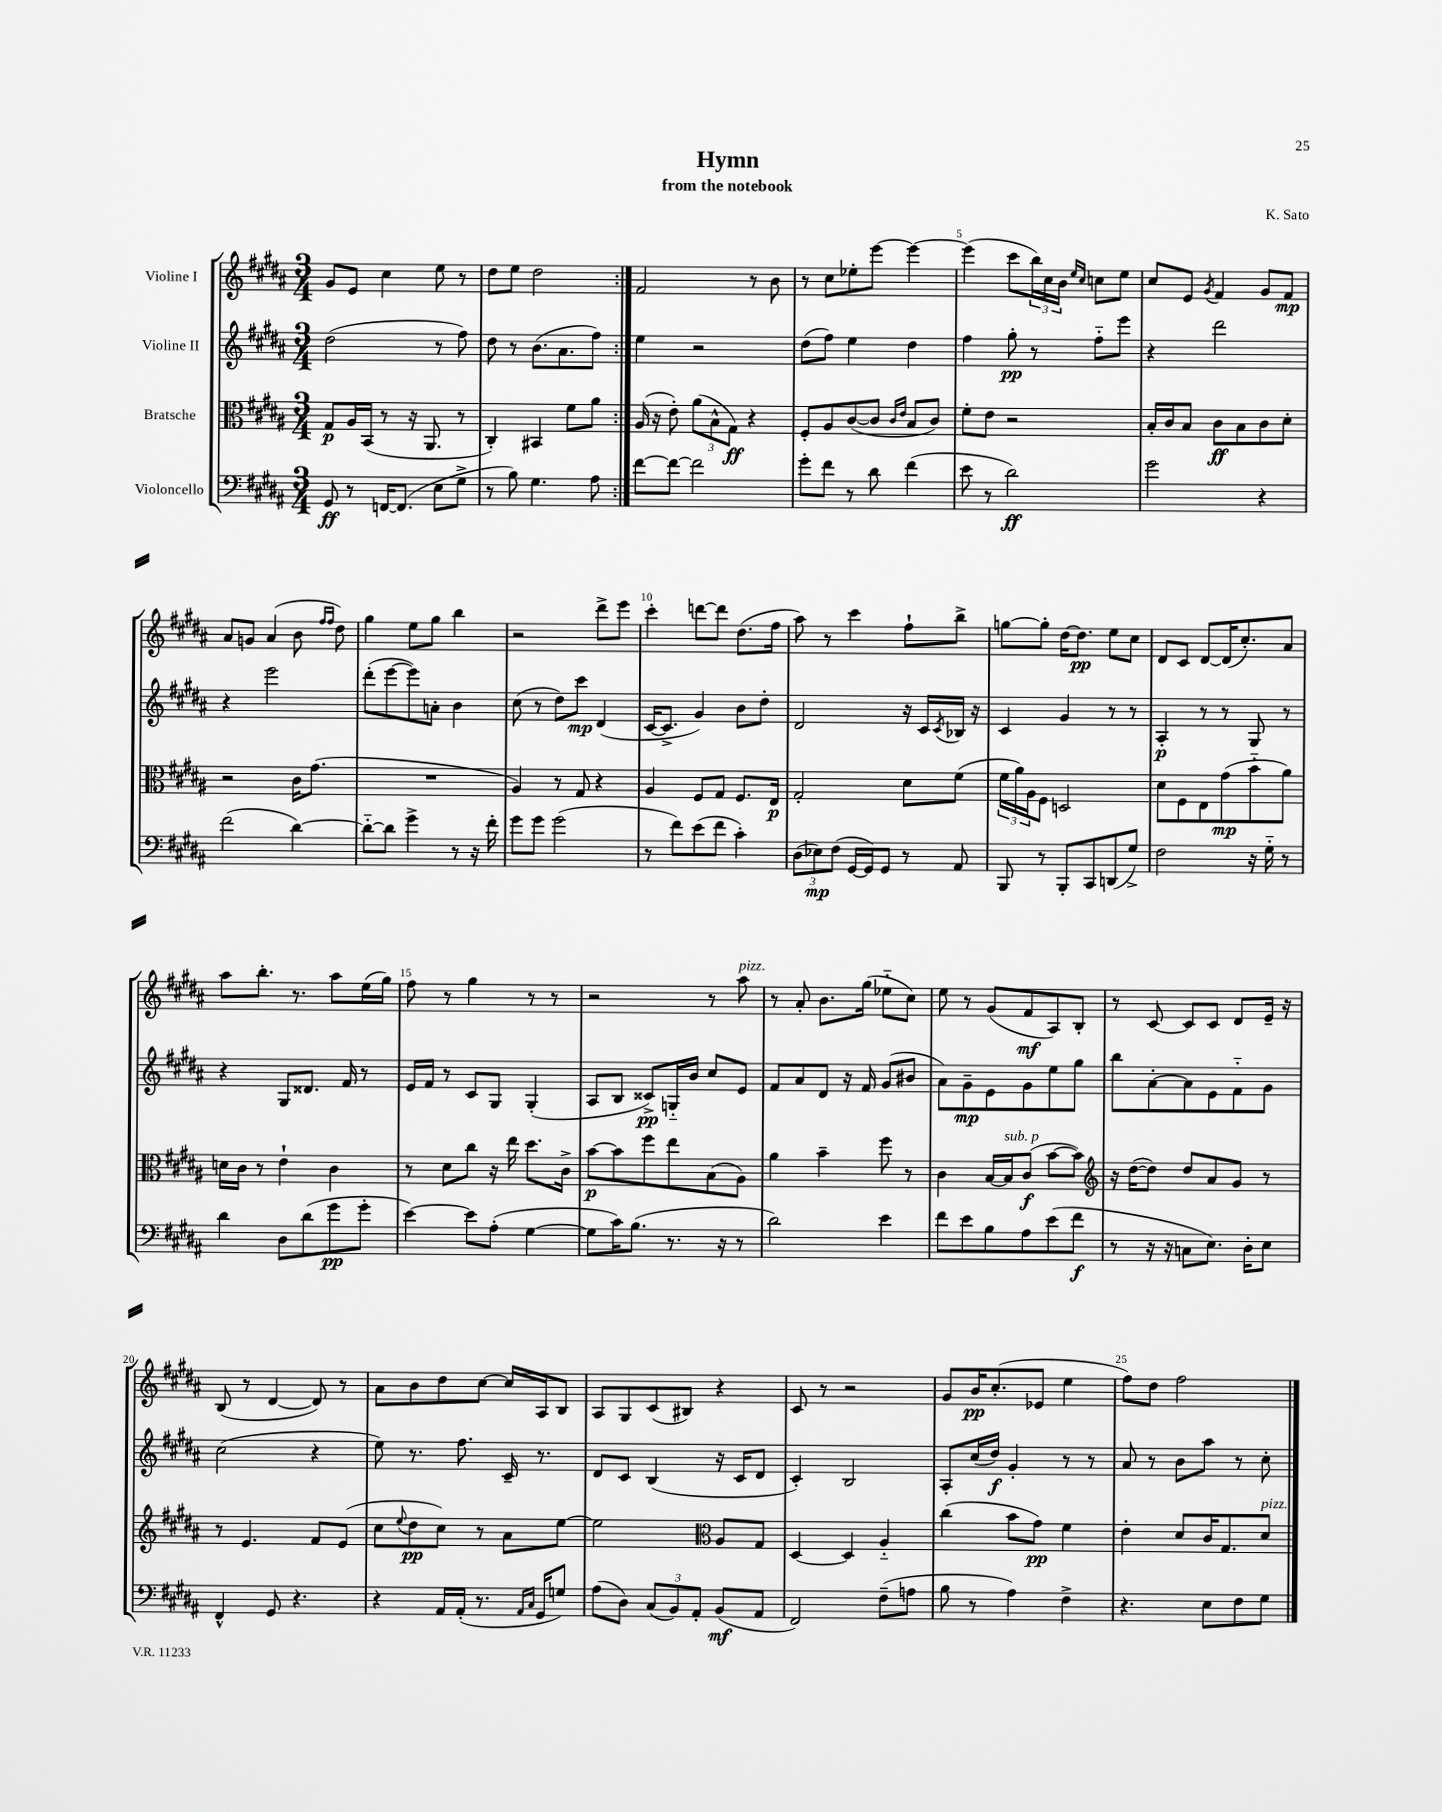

**kern	**kern	**kern	**kern
*staff4	*staff3	*staff2	*staff1
*clefF4	*clefC3	*clefG2	*clefG2
*k[f#c#g#d#a#]	*k[f#c#g#d#a#]	*k[f#c#g#d#a#]	*k[f#c#g#d#a#]
*M3/4	*M3/4	*M3/4	*M3/4
8GG#	8G#	(2dd#	8g#
8r	16A#	.	8e
.	(16BB	.	.
[16FF	8r	.	4cc#
(8.FF]	.	.	.
.	16r	.	.
.	8.AA#	.	.
8E	.	8r	8ee
8G#^	8r	8ff#)	8r
=	=	=	=
8r	4C#')	8dd#	8dd#
8B)	.	8r	8ee
4.G#	4BB#	(8.b	2dd#
.	.	8.a#	.
.	8f#	.	.
8A#	8a#	8ff#)	.
=:|!	=:|!	=:|!	=:|!
[8f#	(16A#	4ee	2f#
.	16r	.	.
8f#_	8e')	.	.
2f#]	(12a#	2r	.
.	12B^^	.	.
.	12G#)	.	.
.	4r	.	8r
.	.	.	8b
=	=	=	=
8g#'	8F#'	(8dd#	8r
8f#	8A#	8ff#)	8cc#
8r	([8c#	4ee	8ee-'
8d#	8c#]	.	[8eee
.	16qqc#	.	.
.	16qqe	.	.
(4f#	8B	4dd#	4eee_
.	8c#)	.	.
=	=	=	=
8e	8f#'	4ff#	(4eee]
8r	8e	.	.
2d#)	2r	8gg#'	8ccc#
.	.	8r	24bb)
.	.	.	24cc#
.	.	.	24b
.	.	.	16qqee
.	.	.	16qqcc#
.	.	8ff#'~	8cc
.	.	8eee	8ee
=	=	=	=
2g#	16B'	4r	8cc#
.	16c#	.	.
.	8B	.	8e
.	.	.	8qg#
.	8c#	2ddd#	4f#
.	8B	.	.
4r	8c#	.	8g#
.	8d#'	.	8f#
=	=	=	=
(2f#	2r	4r	8a#
.	.	.	8g
.	.	2eee	(4a#
[4d#)	16c#	.	8b
.	(8.g#	.	.
.	.	.	16qqff#
.	.	.	16qqff#
.	.	.	8dd#)
=	=	=	=
8d#'~_	2.r	(8ddd#'	4gg#
8d#]	.	[8eee	.
4g#^	.	8eee])	8ee
.	.	8a'	8gg#
8r	.	4b	4bb
16r	.	.	.
16f#'	.	.	.
=	=	=	=
8g#	4A#)	(8cc#	2r
8g#	.	8r	.
(2g#	8r	8dd#)	.
.	8G#	8ccc#	.
.	4r	(4d#	8ddd#^
.	.	.	8eee
=	=	=	=
8r	4A#	[16c#	4ccc#'
.	.	8.c#^]	.
8f#)	.	.	.
(8e	8F#	4g#)	[8ddd
8f#	8G#	.	8ddd]
4c#')	8.F#	8b	(8.dd#
.	.	8dd#'	.
.	16E	.	16ff#
=	=	=	=
(12D#	2G#'	2d#	8aa#)
12E-)	.	.	.
.	.	.	8r
(12F#	.	.	.
[16GG#	.	.	4ccc#
16GG#])	.	.	.
8GG#	.	.	.
8r	8d#	16r	8ff#`
.	.	16c#	.
.	.	8qc#	.
8AA#	(8f#	16B-	8bb^
.	.	16r	.
=	=	=	=
8BBB	24f#	4c#	[8gg
.	24a#)	.	.
.	24A#	.	.
8r	8F#	.	8gg']
8BBB'	2D	4g#	[16dd#
.	.	.	8.dd#]
8CC#	.	.	.
(8DD	.	8r	8ee
8G#^)	.	8r	8cc#
=	=	=	=
2F#	8d#	4A#'	8d#
.	8F#	.	8c#
.	8E	8r	[8d#
.	(8g#	8r	(16d#]
.	.	.	8.cc#')
16r	8b'~	8G#	.
16G#'~	.	.	.
8r	8a#)	8r	8a#
=	=	=	=
4d#	16d	4r	8aa#
.	16c#	.	.
.	8r	.	8.bb'
8D#	4e`	8G#	.
.	.	.	8.r
(8d#	.	8.d##	.
8g#	4c#	.	8aa#
.	.	16f#	.
8g#'	.	8r	(16ee
.	.	.	16gg#)
=	=	=	=
[4e)	8r	16e	8ff#
.	.	16f#	.
.	8d#	8r	8r
8e]	8cc#	8c#	4gg#
(8A#'	16r	8G#	.
.	16ee	.	.
[4G#	8.dd#	(4G#'	8r
.	.	.	8r
.	16c#^	.	.
=	=	=	=
8G#]	[8b	8A#	2r
16c#)	8b]	8B	.
(8.B	.	.	.
.	8ff#	8c##^)	.
8.r	8ee	16G'~	.
.	.	16b	.
.	(8B	8cc#	8r
16r	.	.	.
8r	8A#)	8e	8aa#
=	=	=	=
2d#)	4a#	8f#	8r
.	.	8a#	8a#'
.	4b~	8d#	8.b
.	.	16r	.
.	.	16f#	(16gg#
4e	8ff#	(8g#	8ee-'~
.	8r	8b#	8cc#)
=	=	=	=
8f#	4c#	8a#)	8ee
8e	.	8g#~	8r
8B	[16B	8e	(8g#
.	16B]	.	.
8A#	(8c#	8g#	8f#
(8e	[8b	8ee	8A#)
8f#	8b])	8gg#	8B'
=	=	=	=
*	*clefG2	*	*
8r	16r	8bb	8r
.	([16dd#	.	.
16r	8dd#])	[8a#'	[8c#
16r	.	.	.
8C	8dd#	8a#]	8c#]
8.E)	8a#	8e	8c#
.	8g#	8f#'~	8d#
16D#'	.	.	.
8E	8r	8g#	16e~
.	.	.	16r
=	=	=	=
4FF#^^	8r	(2cc#	(8B
.	4.e	.	8r
8GG#	.	.	[4d#
4.r	.	.	.
.	8f#	4r	8d#])
.	(8e	.	8r
=	=	=	=
4r	8cc#	8ee)	8a#
.	8qqee	.	.
.	8dd#	8.r	8b
16AA#	8cc#)	.	8dd#
(16AA#'	.	8.ff#	.
8.r	8r	.	[8cc#
.	8a#	16c#~	16cc#]
16qqAA#	.	.	.
16qqC#	.	.	.
16GG#	.	8.r	16A#
8G)	[8ee	.	8B
=	=	=	=
(8A#	2ee]	8d#	8A#
8D#)	.	8c#	8G#
(12C#	.	(4B	(8c#
12BB)	.	.	.
.	.	.	8B#)
12AA#'	.	.	.
*	*clefC3	*	*
(8BB	8A#	16r	4r
.	.	16c#	.
8AA#	8G#	8d#	.
=	=	=	=
2FF#)	[4D#	4c#')	8c#
.	.	.	8r
.	4D#]	2B	2r
(8F#~	4A#'~	.	.
8A	.	.	.
=	=	=	=
8B	(4cc#	8A#'	8g#
8r	.	(16cc#	16b
.	.	16dd#)	(8.cc#'
4A#)	8b	4g#'	.
.	8g#)	.	8e-
4F#^	4f#	8r	4ee
.	.	8r	.
=	=	=	=
4.r	4e'	8a#	8ff#)
.	.	8r	8dd#
.	8d#	8b	2ff#
8E	16c#	8aa#	.
.	8.G#	.	.
8F#	.	8r	.
8G#	8d#	8cc#'	.
==	==	==	==
*-	*-	*-	*-
